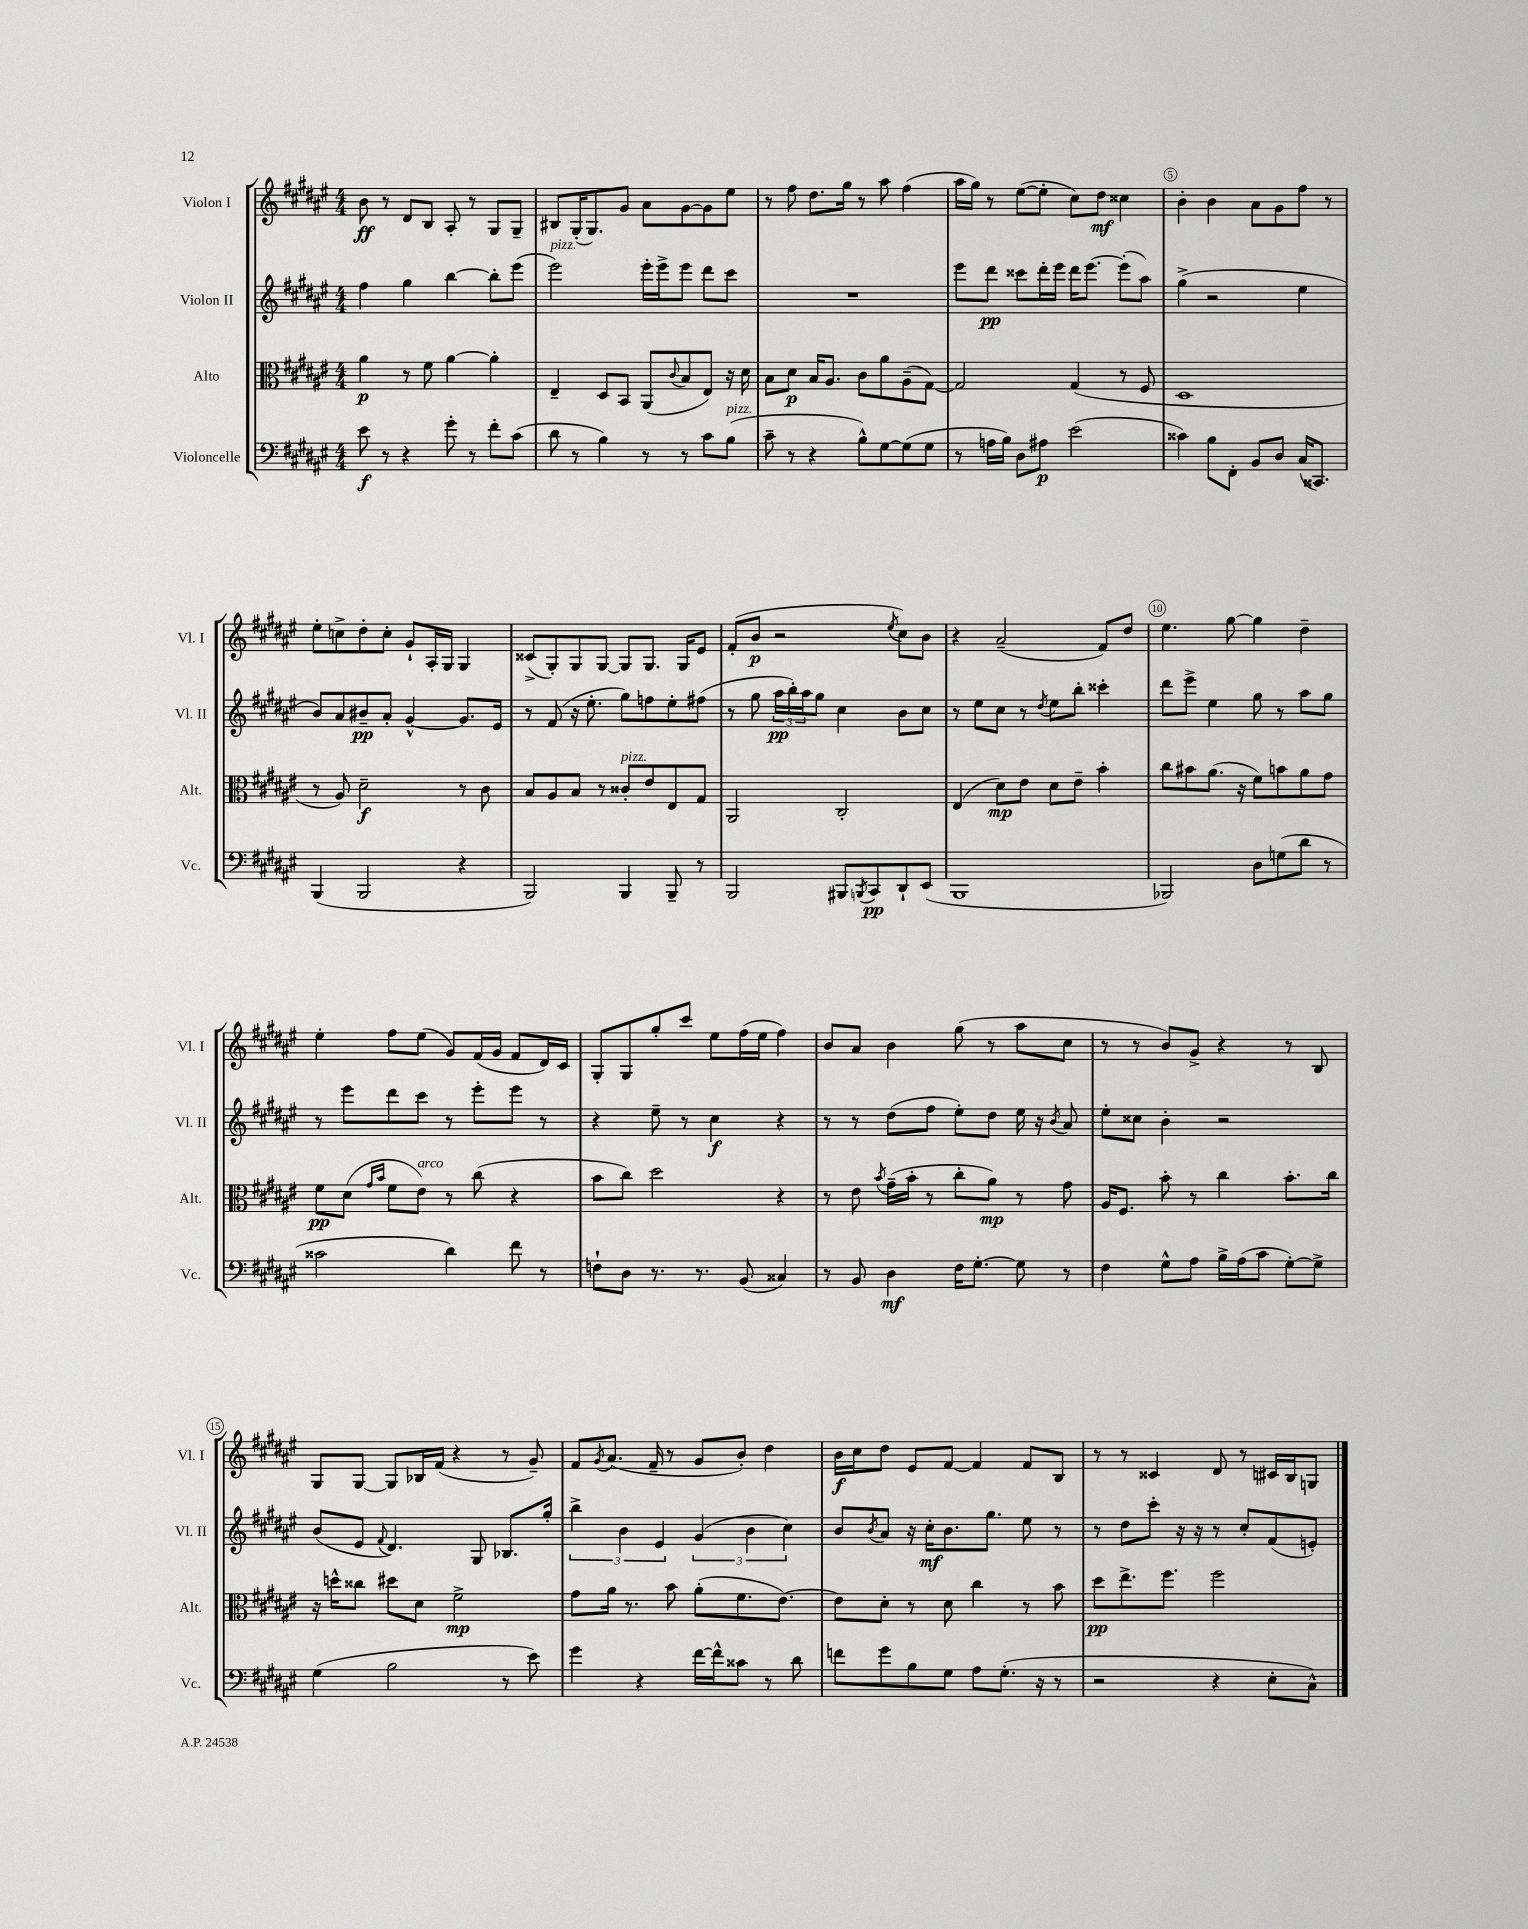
<<
\new StaffGroup <<
\new Staff = "s0" \with { instrumentName = "Violon I" shortInstrumentName = "Vl. I" } {
    \clef treble \key fis \major \numericTimeSignature \time 4/4
    b'8\ff r8 dis'8 b8 ais8-. r8 gis8 gis8-- |
    bis8 gis16-.( gis8.) gis'8 ais'8 gis'8~ gis'8 eis''8 |
    r8 fis''8 dis''8. gis''16 r8 ais''8 fis''4( |
    ais''16 gis''16) r8 eis''8~( eis''8-. cis''8) dis''8\mf cisis''4 |
    b'4-. b'4 ais'8 gis'8 fis''8 r8 |
    eis''8-. c''8-> dis''8-. c''8-. gis'8-! ais16-. gis16 gis4 |
    cisis'8->( gis8-.) gis8 gis8~ gis8 gis8. gis16 eis'8 |
    fis'8-.( b'8\p r2 \acciaccatura { eis''8 } cis''8) b'8 |
    r4 ais'2--( fis'8) dis''8 |
    eis''4. gis''8~ gis''4 dis''4-- |
    eis''4-. fis''8 eis''8( gis'8) fis'16( gis'16 fis'8 dis'16) cis'16 |
    gis8-. gis8 gis''8-. cis'''8 eis''8 fis''16( eis''16 fis''4) |
    b'8 ais'8 b'4 gis''8( r8 ais''8 cis''8 |
    r8 r8 b'8) gis'8-> r4 r8 b8 |
    gis8 gis8~ gis8 bes16 fis'16( r4 r8 gis'8--) |
    fis'8 \acciaccatura { gis'8 } ais'8.( fis'16-- r8 gis'8 b'8-.) dis''4 |
    b'16\f cis''16 dis''8 eis'8 fis'8~ fis'4 fis'8 b8 |
    r8 r8 cisis'4 dis'8 r8 cis'16 b16 g8 \bar "|." |
}
\new Staff = "s1" \with { instrumentName = "Violon II" shortInstrumentName = "Vl. II" } {
    \clef treble \key fis \major \numericTimeSignature \time 4/4
    fis''4 gis''4 b''4~ b''8-. eis'''8( |
    eis'''2^\markup { \italic "pizz." }) eis'''16-. eis'''16-> eis'''8 dis'''8 cis'''8 |
    R1 |
    eis'''8 dis'''8\pp cisis'''8 dis'''16-. eis'''16 dis'''16 eis'''8.~ eis'''8-.( ais''8) |
    gis''4->( r2 eis''4 |
    b'8) ais'8 bis'8--\pp ais'8-. gis'4~-^ gis'8. eis'16 |
    r8 fis'8( r16 eis''8.-. gis''8) f''8 eis''8-. fis''8( |
    r8 gis''8 \tuplet 3/2 { ais''16\pp b''16-.) ais''16 } gis''8 cis''4 b'8 cis''8 |
    r8 eis''8 cis''8 r8 \acciaccatura { dis''8 } eis''8 b''8-. cisis'''4-. |
    dis'''8 eis'''8-> eis''4 gis''8 r8 ais''8 gis''8 |
    r8 eis'''8 dis'''8 cis'''8 r8 eis'''8-. eis'''8 r8 |
    r4 eis''8-- r8 cis''4\f r4 |
    r8 r8 dis''8( fis''8 eis''8-.) dis''8 eis''16 r16 \acciaccatura { b'8 } ais'8 |
    eis''8-. cisis''8 b'4-. r2 |
    b'8( eis'8 \appoggiatura { fis'8 } dis'4.) gis8 bes8. gis''16-. |
    \tuplet 3/2 { b''4-> b'4 eis'4 } \tuplet 3/2 { gis'4( b'4 cis''4) } |
    b'8 \acciaccatura { b'8 } ais'8 r16 cis''16-.\mf b'8. gis''8. eis''8 r8 |
    r8 dis''8 cis'''8-. r16 r16 r8 cis''8-. fis'8( e'8-.) \bar "|." |
}
\new Staff = "s2" \with { instrumentName = "Alto" shortInstrumentName = "Alt." } {
    \clef alto \key fis \major \numericTimeSignature \time 4/4
    ais'4\p r8 fis'8 ais'4~ ais'4-. |
    eis4-- dis8 b,8 ais,8( \appoggiatura { cis'8 } b8 eis8) r16 dis'16 |
    b8 dis'8\p b16 ais8. cis'8 ais'8 ais8--( gis8~) |
    gis2 gis4( r8 fis8 |
    dis1 |
    r8 ais8) dis'2--\f r8 cis'8 |
    b8 ais8 b8 r8 cisis'8-.^\markup { \italic "pizz." } eis'8 eis8 gis8 |
    ais,2 cis2-. |
    eis4( dis'8\mp) eis'8 dis'8 eis'8-- b'4-. |
    cis''8 bis'8 ais'8.( r16 fis'8) b'8 ais'8 gis'8 |
    fis'8\pp dis'8( \grace { gis'16 b'16 } fis'8 eis'8^\markup { \italic "arco" }) r8 cis''8( r4 |
    b'8 cis''8) dis''2 r4 |
    r8 eis'8 \acciaccatura { b'8 } gis'16--( b'16-. r8 cis''8-. ais'8\mp) r8 gis'8 |
    ais16 fis8. b'8-. r8 cis''4 b'8.-. cis''16 |
    r16 d''16-^ cisis''8 dis''8 dis'8 fis'2->\mp |
    gis'8 ais'16 r8. b'8 ais'8-.( fis'8. eis'8.~) |
    eis'8 dis'8-. r8 dis'8 cis''4 r8 b'8 |
    dis''8\pp eis''8.-> fis''8. fis''2 \bar "|." |
}
\new Staff = "s3" \with { instrumentName = "Violoncelle" shortInstrumentName = "Vc." } {
    \clef bass \key fis \major \numericTimeSignature \time 4/4
    eis'8\f r8 r4 gis'8-. r8 fis'8-. cis'8( |
    dis'8 r8 b4) r8 r8 cis'8 b8^\markup { \italic "pizz." }( |
    cis'8-- r8 r4 b8-^) gis8~ gis8( gis8 |
    r8 a16 b16) dis8 ais8\p eis'2( |
    cisis'4) b8 fis,8-. b,8 dis8 cis16( cisis,8.) |
    b,,4( b,,2 r4 |
    b,,2) b,,4 b,,8-- r8 |
    b,,2 bis,,8 \acciaccatura { b,,8 } cis,8\pp dis,8-! eis,8( |
    b,,1 |
    bes,,2) dis8 g8( dis'8 r8 |
    cisis'2 dis'4) fis'8 r8 |
    f8-! dis8 r8. r8. b,8( cisis4) |
    r8 b,8 dis4\mf fis16 gis8.~-. gis8 r8 |
    fis4 gis8-^ ais8 b16-> ais16( cis'8 gis8~-.) gis8-> |
    gis4( b2 r8 eis'8) |
    gis'4 r4 fis'16~ fis'16-^ cisis'8 r8 dis'8 |
    f'8 gis'8 b8 gis8 ais8 gis8.-.( r16 r8 |
    r2 r4 eis8-. cis8-^) \bar "|." |
}
>>
>>
\layout { \context { \Score \override BarNumber.break-visibility = ##(#f #t #t) barNumberVisibility = #(every-nth-bar-number-visible 5) \override BarNumber.stencil = #(make-stencil-circler 0.1 0.3 ly:text-interface::print) } }
